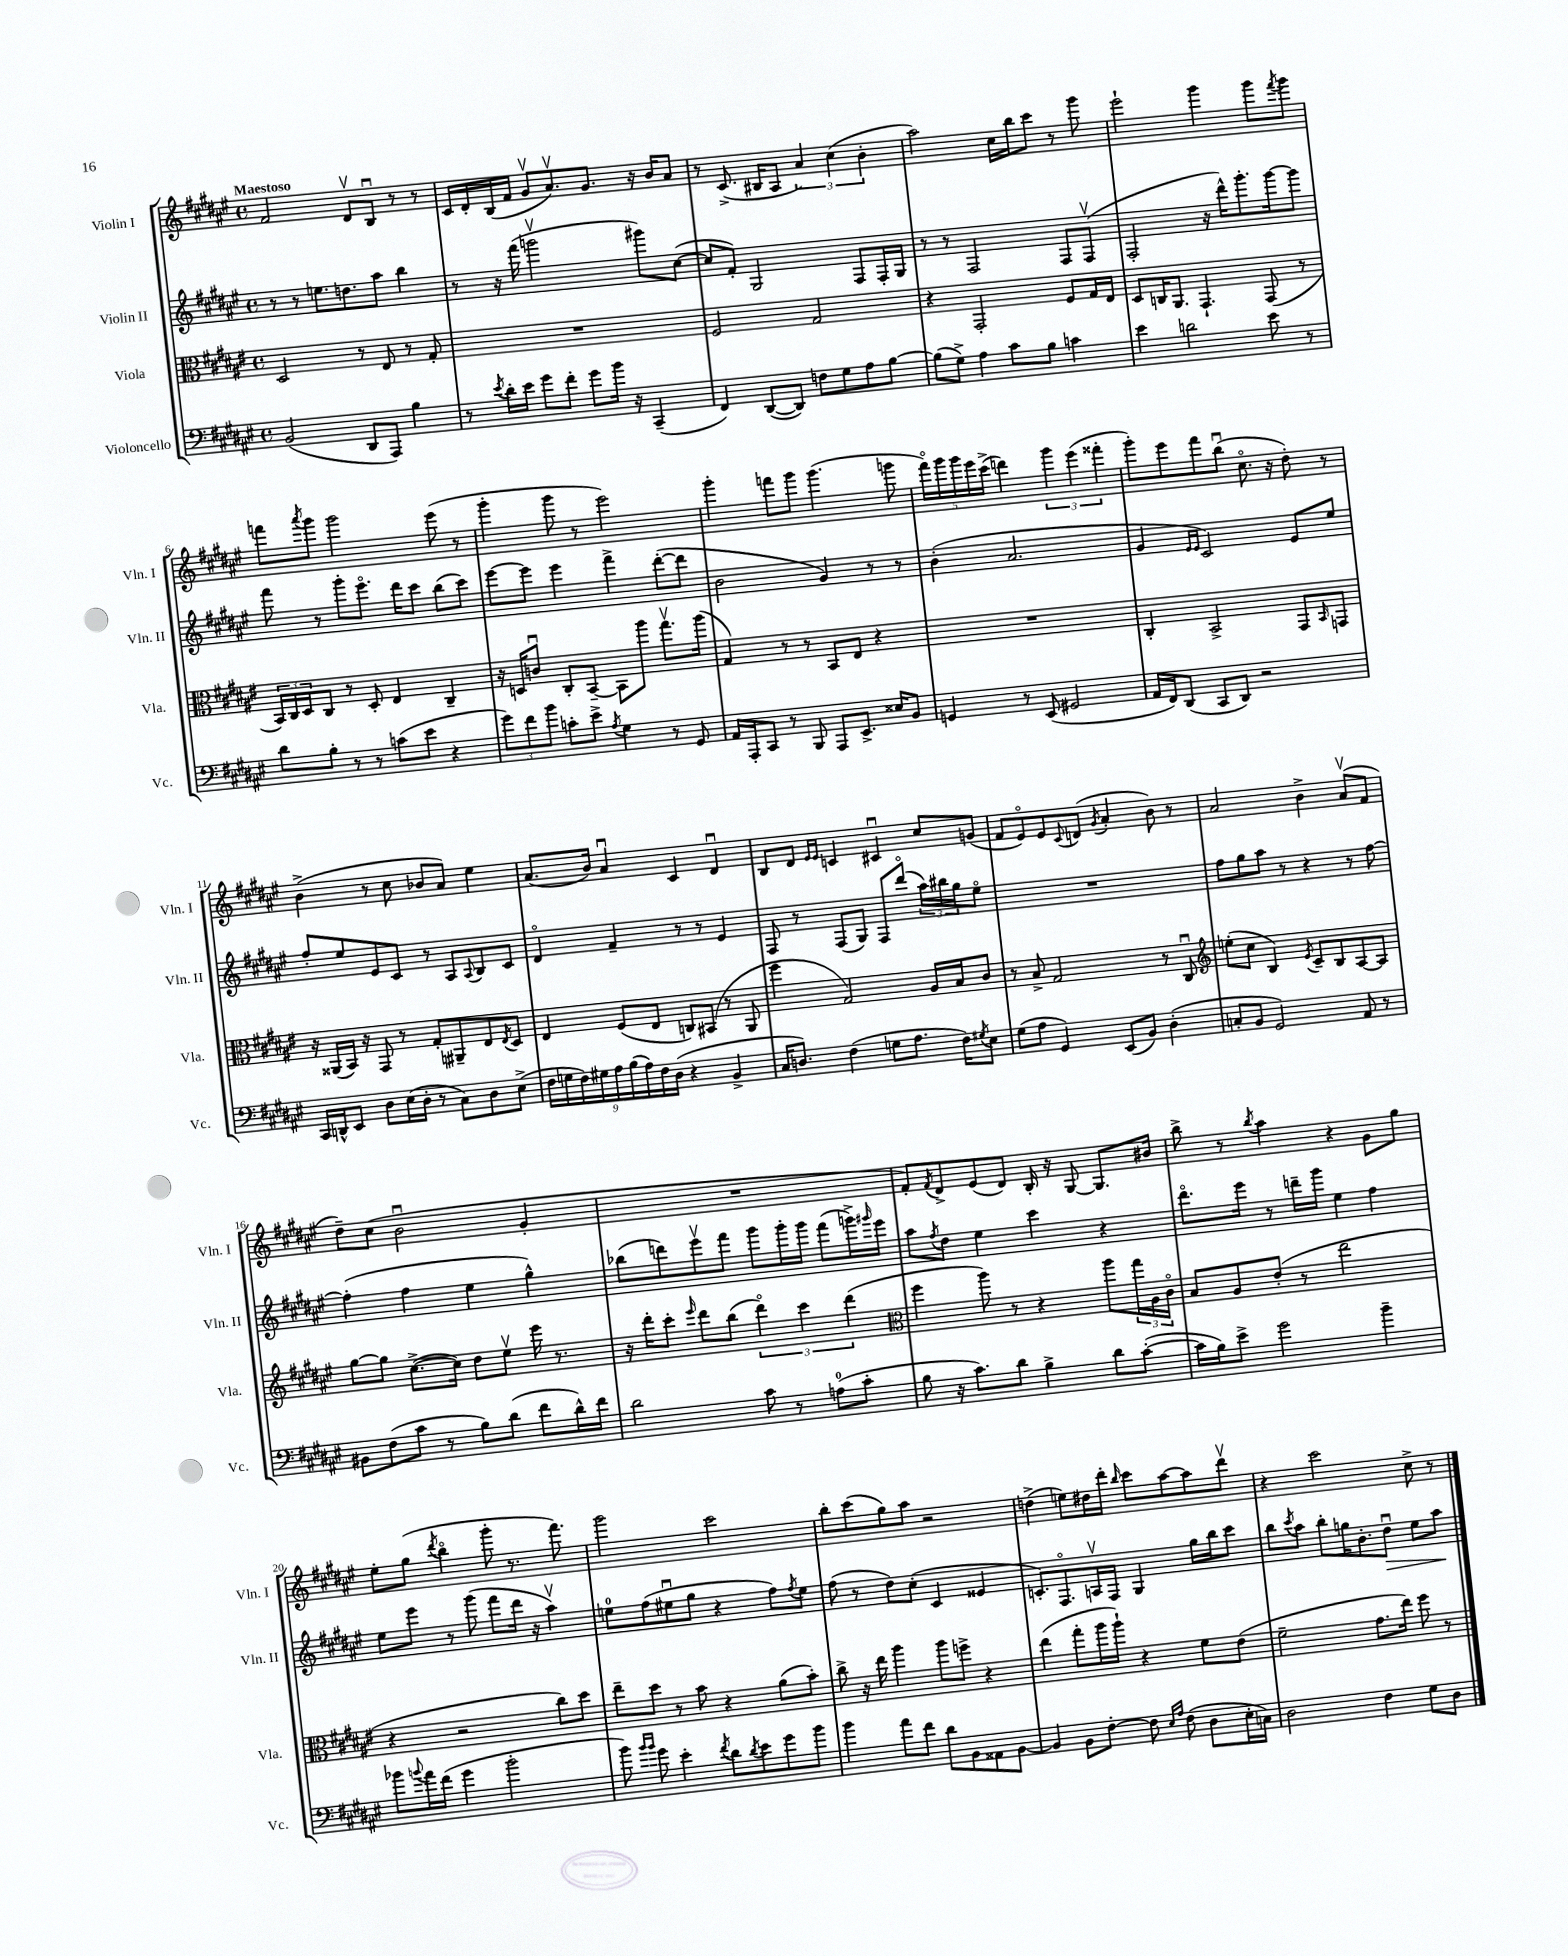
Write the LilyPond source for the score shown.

<<
\new StaffGroup <<
\new Staff = "s0" \with { instrumentName = "Violin I" shortInstrumentName = "Vln. I" } {
    \clef treble \key fis \major \defaultTimeSignature \time 4/4 \tempo "Maestoso"
    fis'2 dis'8\upbow b8\downbow r8 r8 |
    cis'16 dis'16-. b16( fis'16 gis'8\upbow ais'8.\upbow) gis'8. r16 b'16 ais'8 |
    r8 cis'8.->( bis16 ais8 \tuplet 3/2 { ais'4) cis''4( b'4-. } |
    ais''2) cis''16 b''16 cis'''8 r8 gis'''8 |
    eis'''2-! gis'''4 gis'''8 \acciaccatura { fis'''8 } gis'''8 |
    f'''8 \acciaccatura { ais'''8 } gis'''8 gis'''2 eis'''8( r8 |
    gis'''4-. gis'''8 r8 eis'''2) |
    gis'''4-. f'''8 gis'''8 gis'''4.( g'''8 |
    \tuplet 5/4 { fis'''16\flageolet) gis'''16 gis'''16 eis'''16 cis'''16->( } d'''4) \tuplet 3/2 { gis'''4 eis'''4( fisis'''4-. } |
    gis'''8-.) eis'''8 fis'''8 b''8\downbow( cis''8.\flageolet r16 dis''8-.) r8 |
    b'4->( r8 cis''8 bes'8 ais'8) eis''4 |
    ais'8.( b'16) ais'4\downbow cis'4 dis'4\downbow |
    b8 dis'8 \grace { eis'16 eis'16 } c'4 cis'4\downbow cis''8 g'8( |
    fis'8 eis'8\flageolet) eis'8 \appoggiatura { cis'8 } d'8( \acciaccatura { gis'8 } ais'4-. b'8) r8 |
    ais'2 b'4-> ais'8\upbow( fis'8 |
    dis''8--) cis''8( b'2\downbow gis'4-. |
    R1 |
    fis'8-.) \acciaccatura { fis'8 } dis'8-> eis'8( dis'8) b16-. r16 gis8~ gis8. bis'16 |
    b''8-> r8 \acciaccatura { b''8 } ais''4 r4 gis'8 gis''8 |
    eis''8-. gis''8( \acciaccatura { dis'''8 } b''4\flageolet gis'''8-. r8. fis'''8.) |
    gis'''2 cis'''2 |
    b''8-. cis'''8( gis''8) ais''8 r2 |
    d''4->( e''8) dis''16 dis'''16-. \grace { b''16 } cis'''8 ais''8~ ais''8 dis'''8\upbow |
    r4 cis'''2 cis''8-> r8 \bar "|." |
}
\new Staff = "s1" \with { instrumentName = "Violin II" shortInstrumentName = "Vln. II" } {
    \clef treble \key fis \major \defaultTimeSignature \time 4/4
    r8 r8 e''8. d''8. ais''8 b''4 |
    r8 r16 fis'''16( g'''2\upbow gis'''8) cis''8~( |
    cis''8 fis'8-.) gis2 fis8 fis16-. gis16 |
    r8 r8 fis2 fis8 fis8\upbow( |
    fis2-. r16 dis'''16-^) gis'''8.-. gis'''16~ gis'''8 |
    fis'''8 r8 gis'''8-. eis'''8.\flageolet dis'''16 cis'''8 b''8( cis'''8) |
    eis'''8~ eis'''8 eis'''4 fis'''4-> dis'''8~-.( dis'''8 |
    b'2 gis'4) r8 r8 |
    b'4-.( ais'2. |
    gis'4 \grace { eis'16 eis'16 } cis'2) eis'8 eis''8 |
    fis''8-. eis''8 eis'8 cis'8 r8 ais8 \appoggiatura { ais8 } b8 cis'8 |
    dis'4\flageolet fis'4-- r8 r8 eis'4 |
    fis8 r8 fis8( gis8) fis8 dis'''8\flageolet( \tuplet 3/2 { ais''16) bis''16 gis''16 } eis''8\flageolet |
    R1 |
    fis''8 gis''8 ais''8 r8 r4 r8 fis''8~ |
    fis''4-.( fis''4 eis''4 gis''4-^) |
    bes''8( d'''8) eis'''8\upbow fis'''8 gis'''8 gis'''16-. gis'''16 fis'''8( g'''16->) \grace { gis'''16 } eis'''16 |
    ais''8 \acciaccatura { fis''8 } dis''8 eis''4 cis'''4 r4 |
    dis'''8.\flageolet eis'''16 r8 d'''16-- gis'''16 eis''4 fis''4 |
    eis''8 eis'''8 r8 gis'''8( fis'''8 dis'''16 r16 ais''4\upbow) |
    e''8-0 fis''8( eis''8\downbow gis''8 r4 fis''8) \acciaccatura { fis''8 } eis''8 |
    fis''8( r8 dis''8) cis''8-.( cis'4 eisis'4 |
    c'8.-.) fis8.\flageolet a16\upbow fis16 gis4 gis''16 b''16 cis'''8 |
    b''8 \acciaccatura { cis'''8 } ais''8 b''8-. g''16 b'8.-. dis''8\downbow\> eis''8 ais''8\! \bar "|." |
}
\new Staff = "s2" \with { instrumentName = "Viola" shortInstrumentName = "Vla." } {
    \clef alto \key fis \major \defaultTimeSignature \time 4/4
    dis2 r8 eis8 r8 gis8-. |
    R1 |
    fis2 gis2 |
    r4 gis,2-. fis8 gis16 eis16 |
    dis8 c16 ais,8. gis,4.-! gis,8( r8 |
    \tuplet 3/2 { b,16) cis16 dis16 } cis8 r8 dis8-. eis4 cis4-- |
    r16 d16 c'8\downbow cis8-. b,8~-- b,8 ais''8 gis''8.\upbow ais''16( |
    gis4) r8 r8 b,8 eis8 r4 |
    R1 |
    cis4-. b,2-> gis,8 \grace { b,16 } g,8 |
    r16 aisis,16( b,16) r16 gis,8 r8 gis8-. ais,8-- eis8 \acciaccatura { eis8 } dis8 |
    eis4 fis8( eis8 c8) bis,8( r8 ais,8 |
    fis''4 gis2) ais16 b16 cis'8 |
    r8 b8-> gis2 r8 cis8\downbow |
    \clef treble e''8-.( cis''8 b4) \acciaccatura { eis'8 } cis'8-- b8 ais8~ ais8 |
    gis''8~ gis''8 cis''8.~->( cis''16) dis''8 eis''8\upbow eis'''16 r8. |
    r16 dis'''16-. cis'''8-. \grace { eis'''16 } dis'''8 b''8( \tuplet 3/2 { dis'''4\flageolet) cis'''4 dis'''4( } |
    \clef alto fis''4 ais''8) r8 r4 ais''8 \tuplet 3/2 { gis''16 ais16 cis'16\flageolet } |
    b8 ais8 eis'8-.( r8 eis''2 |
    r4 r2 cis''8) dis''8 |
    eis''8-- dis''8 r8 b'8 r4 ais'8( b'8-.) |
    cis''8-> r16 eis''16 ais''4 ais''8 f''8-> r4 |
    eis''4( gis''8-. ais''16 ais''16-!) r4 fis'8 eis'8( |
    fis'2-- gis'8. eis''16) fis''8 r8 \bar "|." |
}
\new Staff = "s3" \with { instrumentName = "Violoncello" shortInstrumentName = "Vc." } {
    \clef bass \key fis \major \defaultTimeSignature \time 4/4
    b,2( dis,8 ais,,8) b4 |
    r8 \acciaccatura { eis'8 } dis'16-. eis'16 gis'8 fis'8-. gis'8 b'16 r16 cis,4--( |
    fis,4) dis,8~( dis,8) f8 gis8 ais8 b8~ |
    b8( gis8->) ais4 cis'8 b8 c'4 |
    eis'4 d'2 eis'8 r8 |
    dis'8 b8-. r8 r8 c'8( eis'8 r4 |
    \tuplet 3/2 { gis'8) fis'8 b'8 } c'8-. eis'8-> \acciaccatura { ais8 } gis4 r8 gis,8 |
    ais,16 ais,,16-. cis,8 r8 b,,8 ais,,8 eis,8.-> eisis16 b,8 |
    g,4 r8 eis,8( gis,2 |
    ais,16 fis,16) dis,8( cis,8 dis,8) r2 |
    cis,16 d,16-^ eis,8 dis8 eis16( dis16-. r8 cis8) dis8 eis8->( |
    \tuplet 9/8 { fis16 g16 fis16) gis16 ais16 b16( ais16) fis16 dis16( } r4 b,4-> |
    cis16 d8.) fis4( g8 ais8. fis16) \acciaccatura { gis8 } eis8 |
    gis8( ais8 gis,4) eis,8( b,8) dis4-.( |
    c8-. b,8 gis,2) ais,8 r8 |
    bis,8 fis8( cis'8 r8 b8) dis'8( fis'8 dis'16-^) fis'16 |
    dis'2 cis'8 r8 a8-0( cis'8-. |
    b8 r16 cis'8.) dis'8 b4-> dis'8 cis'8~-.( |
    cis'16 b16) eis'8-> gis'2 b'4-- |
    bes'8 \appoggiatura { b'8 } ais'16 fis'16( gis'4 b'2-. |
    b'8) \grace { b'16 b'16 } gis'8 eis'4-. \acciaccatura { fis'8 } dis'8 \acciaccatura { dis'8 } eis'8 gis'8 b'8 |
    b'4 ais'8 fis'8 dis'8 b,8 aisis,8 b,8~ |
    b,4 b,8 fis8~-. fis8 \grace { eis16 ais16 } fis8( dis8 eis16-. c16) |
    dis2 fis4 gis8 dis8 \bar "|." |
}
>>
>>
